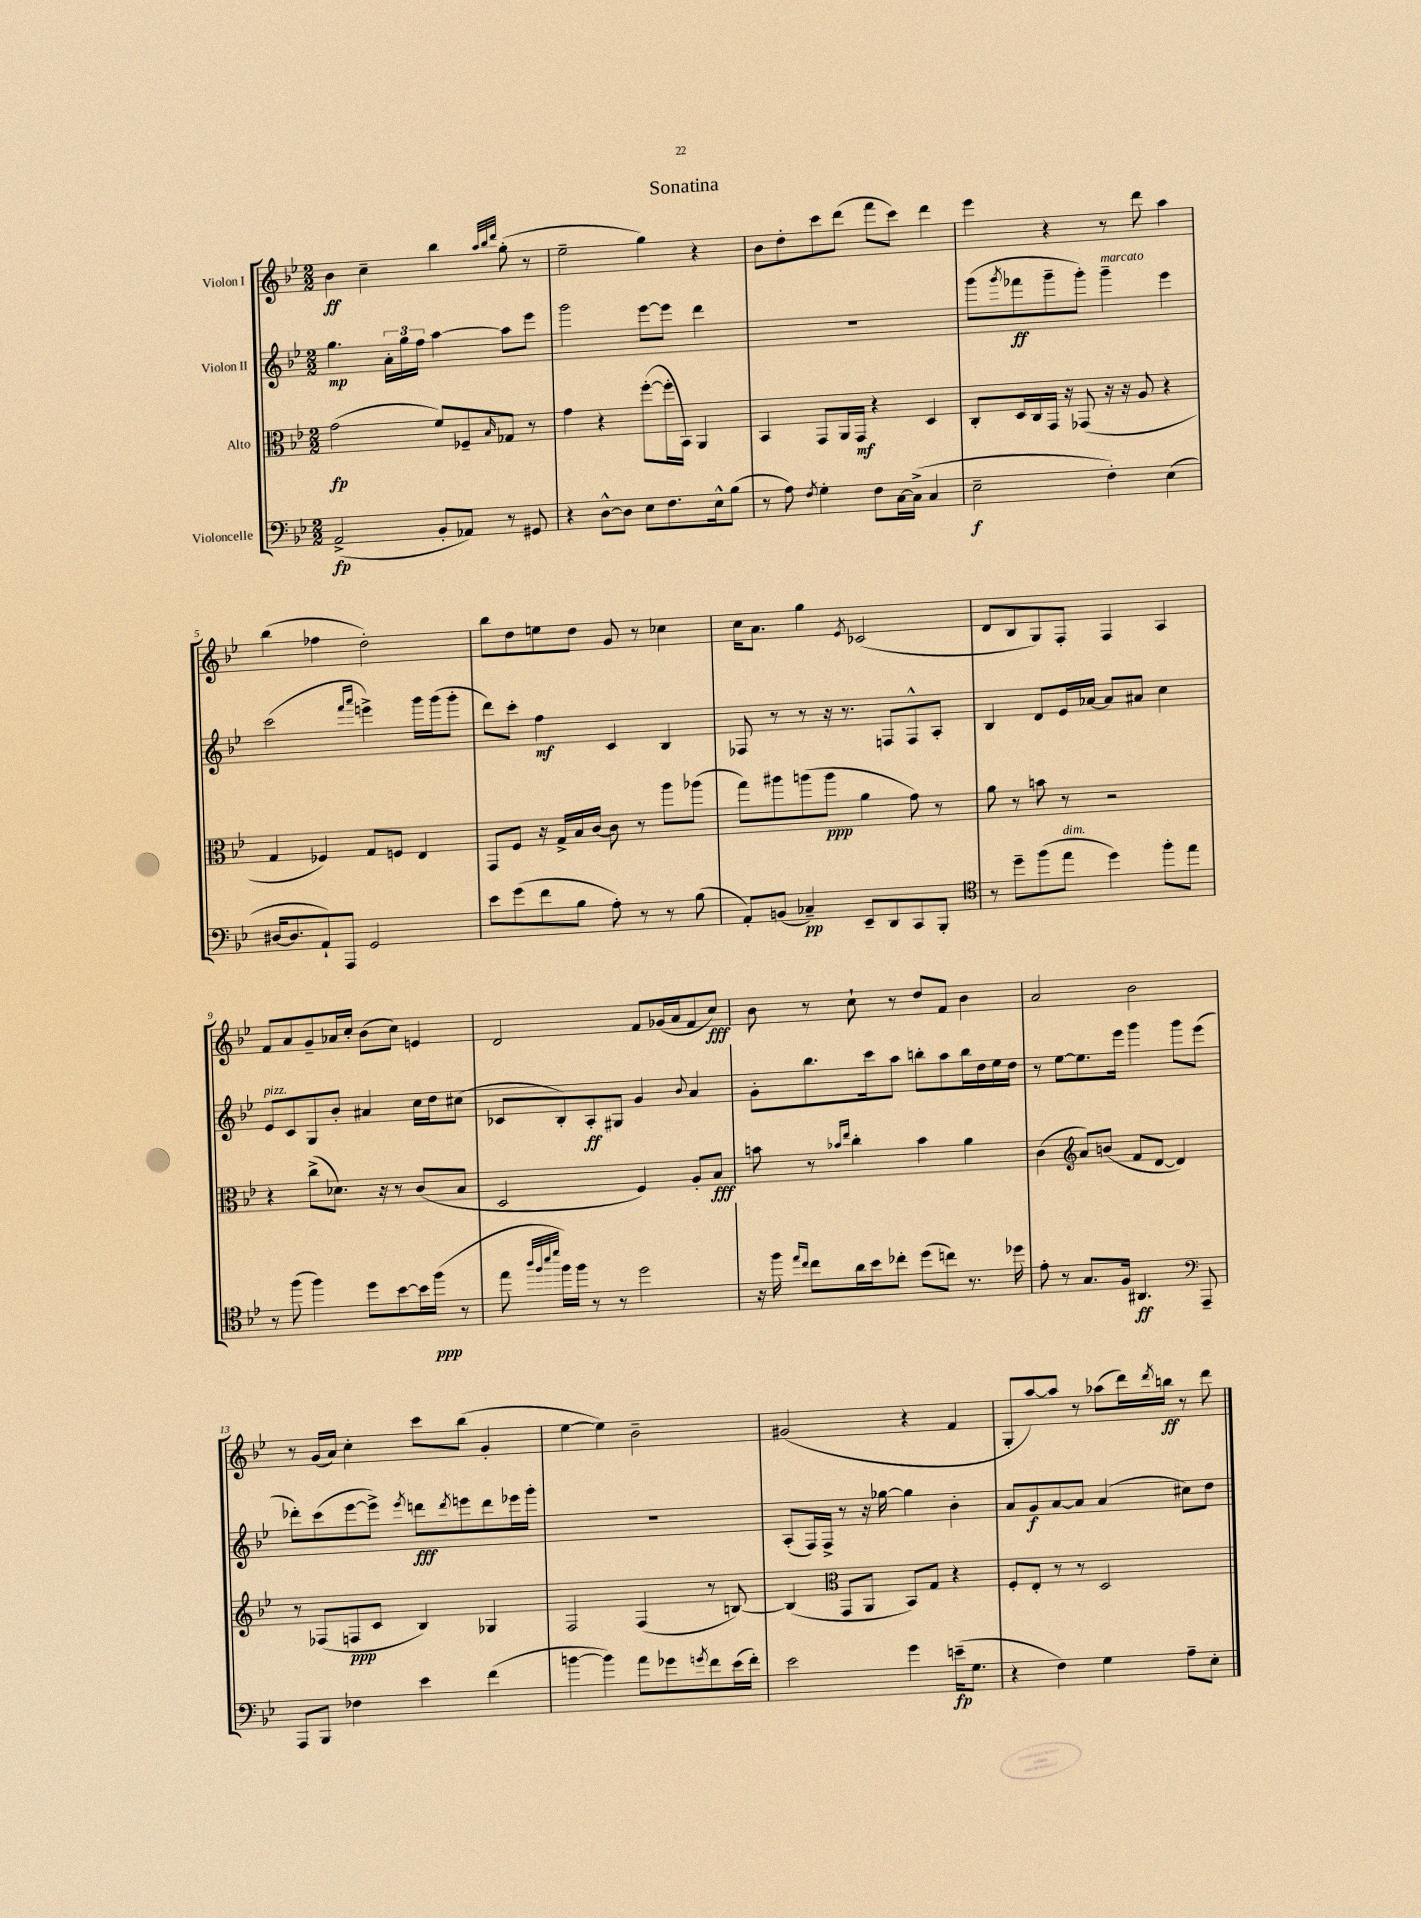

**kern	**kern	**kern	**kern
*staff4	*staff3	*staff2	*staff1
*clefF4	*clefC3	*clefG2	*clefG2
*k[b-e-]	*k[b-e-]	*k[b-e-]	*k[b-e-]
*M2/2	*M2/2	*M2/2	*M2/2
(2AA^/	(2g\	4.gg\	4b-\
.	.	.	4cc~\
.	.	24a'\LL	.
.	.	24gg\	.
.	.	24ff\JJ	.
8BB-'/L	8f/L)	[4aa\	4bb-\
8AA-/J)	8F-~/	.	.
.	.	.	32qqaa/LLL
.	.	.	32qqbb-/
.	16qqB-/	.	32qqddd/JJJ
8r	8G-/J	8aa\]L	(8gg'\
8GG#/	8r	8eee-\J	8r
=	=	=	=
4r	4g\	2ggg\	2ee-~\
[8D^^\L	4r	.	.
8D\]J	.	.	.
8E-\L	([8ff'\L	[8eee-\L	4gg\)
8.F\	16ff'\]L	8eee-\]J	.
.	16BB-\JJ)	.	.
.	4AA/	4ddd\	4r
16E-^^\k	.	.	.
(8B-\J	.	.	.
=	=	=	=
8r	4BB-/	1r	8b-\L
8A\)	.	.	8dd'\
8qF/	.	.	.
4G'\	8GG/L	.	8ccc\
.	16AA/L	.	(8ddd\J
.	16GG/JJ	.	.
8F\L	4r	.	8fff\L
[16C\L	.	.	8ccc\J)
(16C^\]JJ	.	.	.
4C/	4D/	.	4ddd\
=	=	=	=
2E-~\	8C'/L	(8ggg\L	4eee-\
.	.	8qggg/	.
.	16D/L	8fff-\	.
.	16C/	.	.
.	16GG/JJ	8ggg~\	4r
.	16r	.	.
.	(8GG-/	8ggg'\J)	.
4F'\)	16r	4ggg~\	8r
.	16r	.	.
.	8A/	.	8ddd\
(4E-\	4r	4eee-\	4aa\
=	=	=	=
[16D#/LK	4G/	(2ccc\	(4bb-\
8.D#/]	.	.	.
8AA`/)	4F-/)	.	4ff-\
8AAA/J	.	.	.
.	.	16qqfff/LL	.
.	.	16qqaaa/JJ	.
2GG/	8G/L	4eee^\)	2dd'\)
.	8F/J	.	.
.	4E-/	16ggg\LL	.
.	.	(16ggg\J	.
.	.	8ggg'\J	.
=	=	=	=
8e-\L	8GG/L	8ddd\L)	8bb-\L
(8g\	8F/J	8ccc'\J	8dd\
8f\	16r	4ff\	8ee\
.	16G^/LL	.	.
8B-\J	16B-/	.	8dd\J
.	[16c/JJ	.	.
8A'\)	8c\]	4c/	8g/
8r	8r	.	8r
8r	8aa\L	4B-/	4cc-\
(8B-\	(8aa-\J	.	.
=	=	=	=
8AA'/L)	8gg\L)	8F-/	16cc\LK
.	.	.	8.a\J
(8BB/J	8aa#\	8r	.
4C-~/)	(8aa\	8r	4gg\
.	8aa\J	16r	.
.	.	8.r	.
.	.	.	8qe-/
8EE-~/L	4a\	.	(2c-/
8DD/	.	8F/L	.
8CC/	8g\)	8F^^/	.
8BBB-'/J	8r	8A'/J	.
=	=	=	=
*clefC4	*	*	*
8r	8a\	4B-/	8d/L
8dd~\L	8r	.	8B-/
(8ff\	8b\	8d/L	8G/)
8ee-\J	8r	16e-/L	8F'/J
.	.	[16a-/JJ	.
4dd\)	2r	8a-/]L	4F/
.	.	8a#/J	.
8ff'\L	.	4cc\	4A/
8ee-\J	.	.	.
=	=	=	=
8r	4r	8e-/L	8f/L
(8ff\	.	8c/	8a/
4ff\)	(8cc^\L	8G/	8g~/
.	8.d-\J)	8b-'/J	16a-/L
.	.	.	16cc'/JJ
8dd\L	.	4a#/	(8b-\L
.	16r	.	.
[8b-\	8r	.	8cc\J)
16b-\]L	(8c/L	16cc\LL	4e/
(16ff\JJ	.	16dd\J	.
8r	8B-/J	(8cc#\J	.
=	=	=	=
8ee-\	2D/	8c-/L	2d/
32qqaa/LLL	.	.	.
32qqff/	.	.	.
32qqbb-/	.	.	.
32qqddd/JJJ	.	.	.
16ff\LL)	.	8B-'/)	.
16ff\JJ	.	.	.
8r	.	8A'/	.
8r	.	8G#/J	.
2dd\	4F/)	4g/	8f/L
.	.	.	(16g-/L
.	.	.	16a/J
.	.	8qqb-/	.
.	8A'/L	4a/	8f/
.	8B-/J	.	8cc/J)
=	=	=	=
16r	8b\	8g'\L	8b-\
16ff\	.	.	.
16qqee-/LL	.	.	.
16qqcc/JJ	.	.	.
8cc\L	8r	8.bb-\	8r
.	16qqb-/LL	.	.
.	16qqee-/JJ	.	.
16a\L	4cc'\	.	8cc`\
16b-\J	.	16ccc\k	.
8cc-'\J	.	8aa\J	8r
(8dd\L	4b-\	8bb'\L	8dd/L
8cc\J)	.	8aa\	8f/J
8.r	4a\	16bb\L	4b-\
.	.	16dd\	.
.	.	16ee-\	.
16dd-\	.	16dd\JJ	.
=	=	=	=
8e-'\	(4c\	8r	2a/
8r	.	[8ee-\L	.
*	*clefG2	*	*
8.G/L	8a/L)	8.ee-\]	.
.	(8b/J	.	.
16F/Jk	.	16eee-\Jk	.
4.AA#/	8f/L	4ggg\	2b-\
.	[8d/J	.	.
.	4d/])	8ggg\L	.
*clefF4	*	*	*
8AAA~/	.	(8eee-\J	.
=	=	=	=
8AAA/L	8r	8ddd-'\L)	8r
8BBB-/J	(8F-/L	(8ccc\	(16g/LL
.	.	.	16a/JJ)
4F-\	8F/	[8eee-\	4cc'\
.	8c/J	8eee-^\]J)	.
.	.	8qeee-/	.
4e-\	4B-/)	8ddd\L	8ccc\L
.	.	8qddd/	.
.	.	8eee\	(8bb-\J
(4f\	4G-/	8ddd\	4g'/
.	.	16eee-\L	.
.	.	16ggg'\JJ	.
=	=	=	=
[4b\	2F/	1r	[4ee-\
4b\])	.	.	4ee-\])
8a\L	(4F/	.	2b-~\
8g-\	.	.	.
8qg/	.	.	.
8f\	8r	.	.
(16e-\L	[8B/)	.	.
16f'\JJ)	.	.	.
=	=	=	=
2e-\	(4B/]	(8A'/L	(2g#/
.	.	16F/L)	.
.	.	16F^/JJ	.
*	*clefC3	*	*
.	8GG/L	8r	.
.	8AA/J	16r	.
.	.	[16gg-\	.
4g\	8BB-/L)	4gg-\]	4r
.	8G/J	.	.
(16e~\LK	4r	4b-'\	4f/
8.G\J	.	.	.
=	=	=	=
4r	8F'/L	8a/L	8G'/L
.	8E-'/J	8g/	[8aa/)
4F\)	8r	[8a/	8aa/]J
.	8r	8a/]J	8r
4G\	2D/	(4a/	(8aa-\L
.	.	.	16ddd\L)
.	.	.	8qddd/
.	.	.	16bb\JJ
8A~\L	.	8cc#\L)	8r
8E-'\J	.	8dd\J	8ddd\
==	==	==	==
*-	*-	*-	*-
